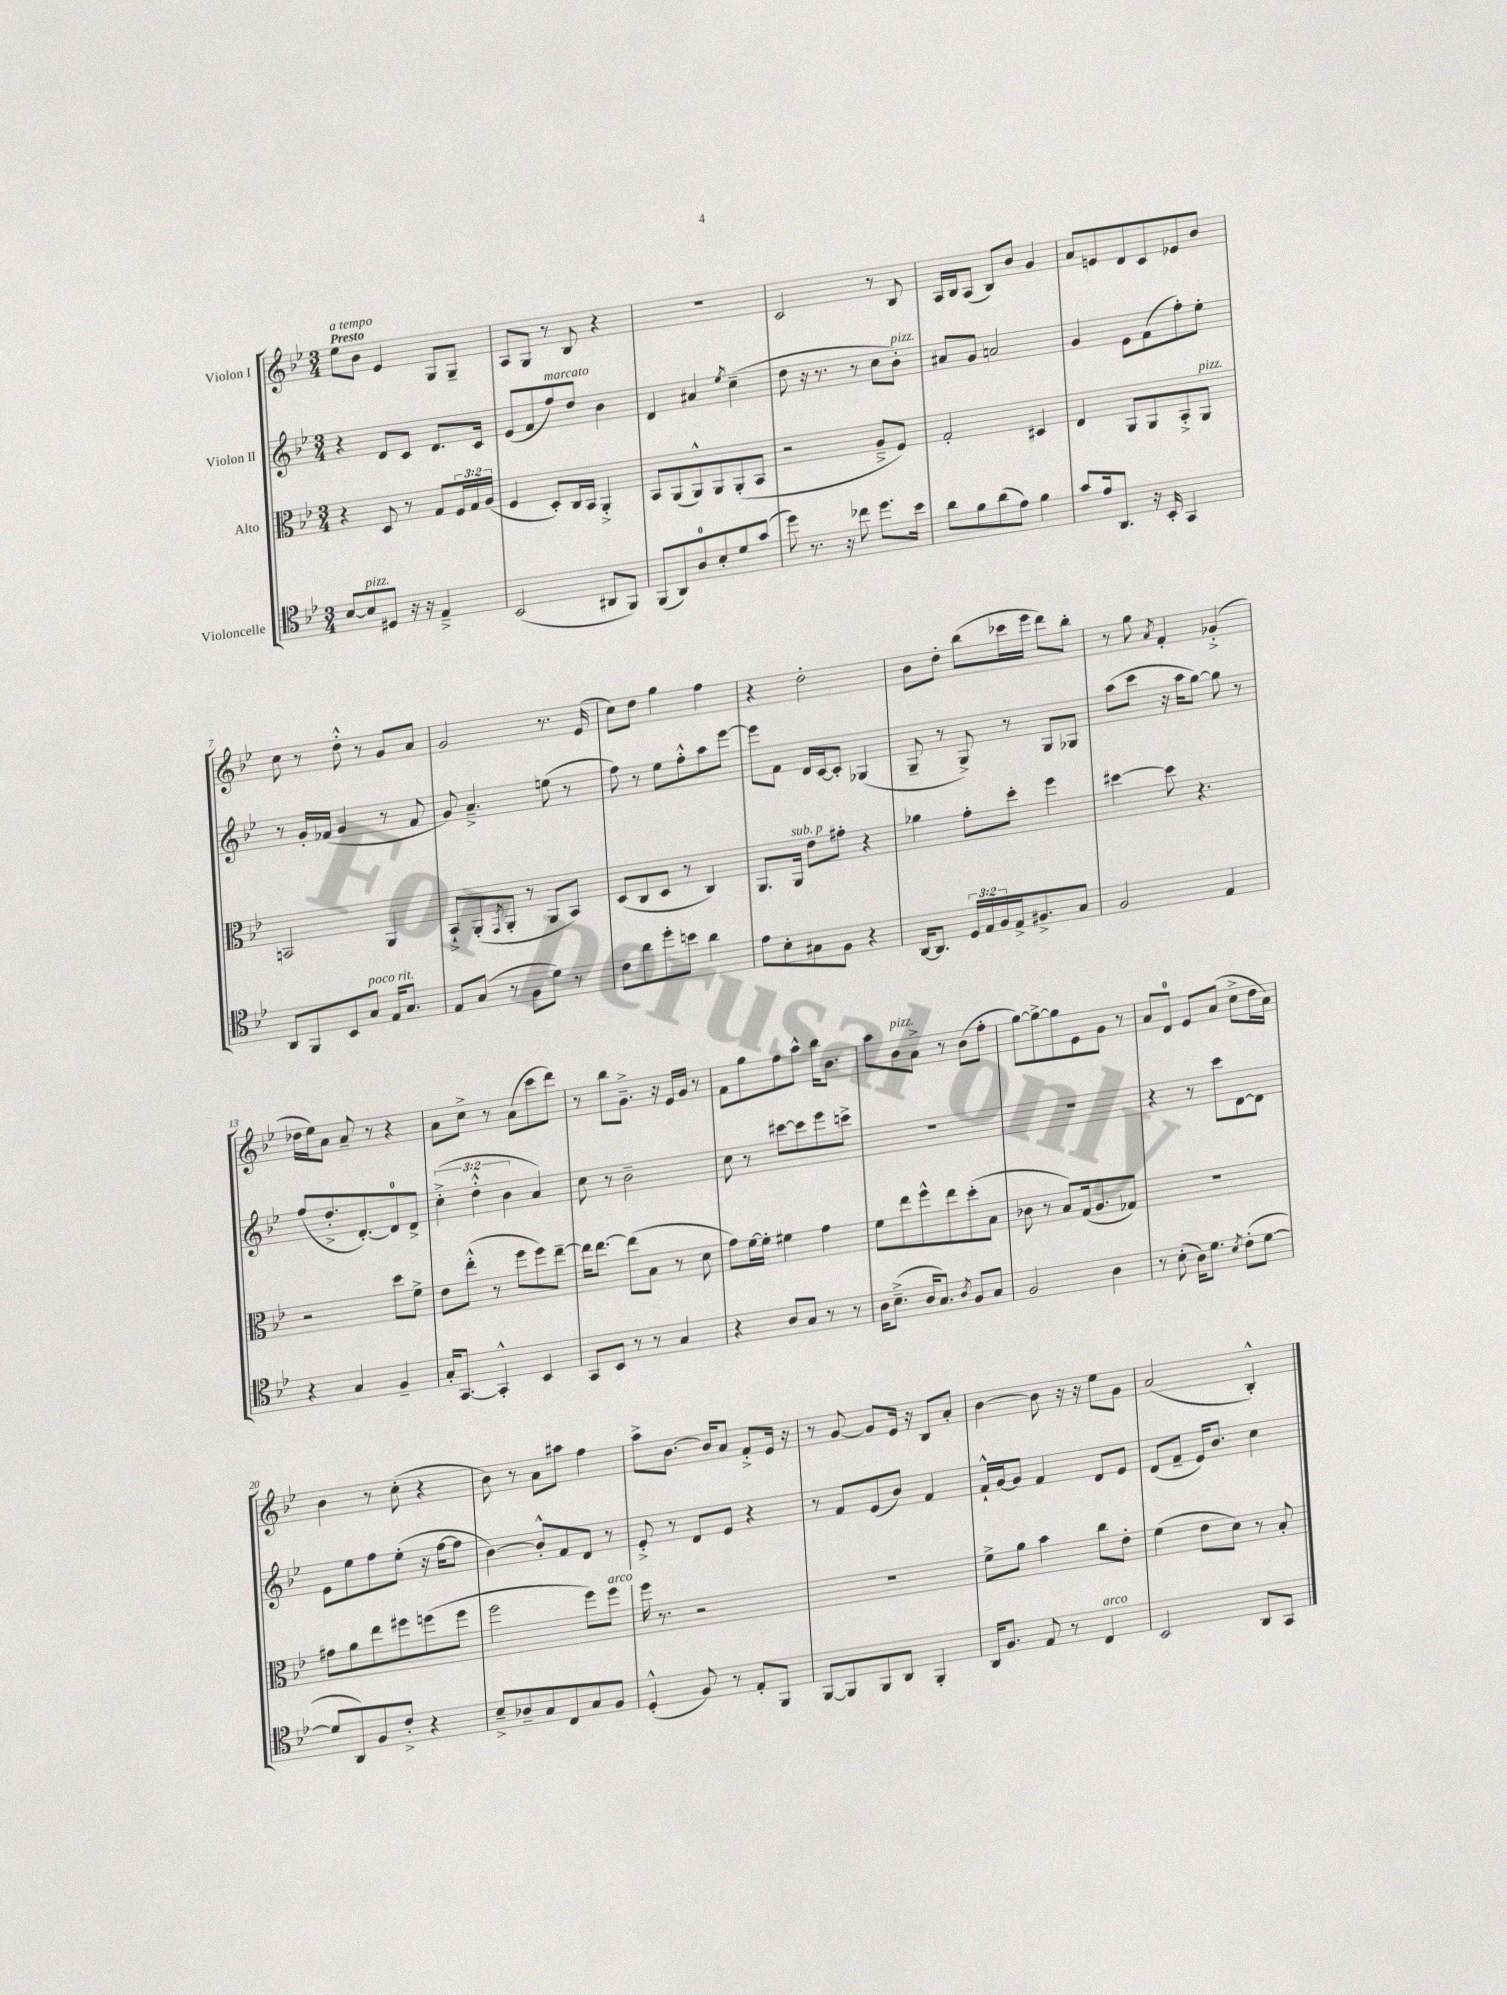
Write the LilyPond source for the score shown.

<<
\new StaffGroup <<
\new Staff = "s0" \with { instrumentName = "Violon I" } {
    \clef treble \key bes \major \numericTimeSignature \time 3/4 \tempo "Presto"
    ees''8^\markup { \italic "a tempo" } bes'8 ees'4 g8 g8-- |
    a8 g8 r8 bes8 r4 |
    R2. |
    c'2 r8 bes8 |
    a16 bes16 a8( bes8) bes'8 g'4 |
    a'8 e'8 d'8 c'8 ees'8 bes'8 |
    c''8 r8 d''8-.-^ r8 g'8 a'8 |
    g'2 r8. ees'16( |
    c''8) d''8 g''4 f''4 |
    r4 d''2-. |
    bes'8 d''8-. bes''8( ces'''16 ees'''16 d'''8) bes''8-. |
    r8 g''8 \acciaccatura { a'8 } f'4-. ges'4-.->( |
    des''16 ees''16) a'8 a'8-- r8 r4 |
    a'8 c''8-> r8 a'8( c'''8 d'''8) |
    r8 bes''8 g'8.---> r16 ees'16 g'16 r8 |
    f'8 g''8 f''8 a''8-^ bes''16 bes'8. |
    a''8 bes'8^\markup { \italic "pizz." } a'8-> r8 bes'8( f''8-. |
    g''8~) g''8~-> g''8 ees'8 g'8 r8 |
    a'8 d'8-0 ees'8 a'8( c''8-> d''16 a'16) |
    bes'4 r8 c''8-.( r4 |
    bes'8) r8 a'8 ais''8 f''4 |
    a''8-> bes'8.~ bes'16 a'8 f'8-.-> ees'16 r16 |
    r8 g'8~ g'8 ees'16 r16 bes8 a'8-. |
    bes'4~ bes'8 r16 r16 ees''8 g'8 |
    a'2( bes4-.-^) \bar "|." |
}
\new Staff = "s1" \with { instrumentName = "Violon II" } {
    \clef treble \key bes \major \numericTimeSignature \time 3/4 \override Staff.TupletNumber.text = #tuplet-number::calc-fraction-text
    r4 d'8 c'8 d'8. c'16 |
    ees'8( f'8 f''8^\markup { \italic "marcato" }) d''8 bes'4 |
    d'4 ais'4 \acciaccatura { ees''8 } c''4--( |
    d''8 r16 r8. r8 c''8 bes'8-.^\markup { \italic "pizz." }) |
    ais'8 g'8 a'2 |
    g'4 ees'8 f'8( f''8-.) ees''8-. |
    r8 g'16-. fes'16( g'4 r8 fes'8 |
    g'8) a'4.---> e''8( r8 |
    f''8) r8 ees''8 f''8-.-^ a''8 ees'''8~ |
    ees'''8 f'8 d'16 c'16~ c'8-. ges4( |
    g8-- r8 g8->) r8 g8 ges8 |
    a''8( c'''8 r16 a''16 g''8~) g''8 r8 |
    f''8( d''8.-.-> d'8.~-.) d'8-0 d'8-> |
    \tuplet 3/2 { c''4-.->( d''4-.-^ bes'4 } a'4) |
    c''8 r8 bes'2-- |
    c''8 r8 cis'''8~ cis'''8 ees'''8 c'''8-> |
    R2. |
    R2. |
    r4 r8 c'''8 d'8~ d'8 |
    ees'8 ees''8 f''8 ees''8-.( r16 f''16~ f''8 |
    bes'4~) bes'8-.-^ f'8 d'8 r8 |
    ees'8-.-> r8 d'8 ees'8 r4 |
    r8 f'8 ees'8( bes'8) f'4 |
    f'16-!-^ g'16~ g'8 f'4 d'8 ees'8 |
    d'8( f'8-- ees'16) bes'8. c''4 \bar "|." |
}
\new Staff = "s2" \with { instrumentName = "Alto" } {
    \clef alto \key bes \major \numericTimeSignature \time 3/4 \override Staff.TupletNumber.text = #tuplet-number::calc-fraction-text
    r4 d8 r8 g8 \tuplet 3/2 { f16 g16 a16( } |
    f4 d8-.) c16 bes,16 a,4-.-> |
    bes,8 a,8( a,8-^) a,8 a,8-.( bes,8 |
    r2 a8---> f8) |
    g2-. dis4 |
    ees4 a,8 a,8 bes,8-.-> a,8^\markup { \italic "pizz." } |
    b,2 a,4 |
    bes,8-!-> a,8-.( \acciaccatura { g,8 } a,8-. r8 a,8 bes,8) |
    d8( c8 d8 r8 c4) |
    a,8. a,16^\markup { \italic "sub. p" } ees'8 gis'8-. r4 |
    aes'4 g'8-. d''8-. f''4 |
    dis''4~ dis''8 r4. |
    r2 d''8 f'8-> |
    ees'8 ees''8-.-^( r8 f''8 f''8) ees''8~-- |
    ees''16 ees''8.~ ees''8( bes8 r8 d'8 |
    g'8) f'16~ f'16-. fis'4 g'4 |
    f'8 ees''8 f''8-^ ees''8 d''8-.( bes8 |
    ces'8 r8 bes8) g16( a8. ges8) |
    R2. |
    gis'8 a'8 ees''8 fis''8 f''8( f''8 |
    f''2 f''8) f''8^\markup { \italic "arco" } |
    f''16 r8. r2 |
    R2. |
    f'8-> a'8 bes'4 c''8 ees'8-. |
    f'4( ees'8 d'8) r8 bes8-. \bar "|." |
}
\new Staff = "s3" \with { instrumentName = "Violoncelle" } {
    \clef tenor \key bes \major \numericTimeSignature \time 3/4 \override Staff.TupletNumber.text = #tuplet-number::calc-fraction-text
    bes8~ bes8^\markup { \italic "pizz." } dis8 r16 r16 ees4---> |
    bes,2( ais,8 f,8) |
    f,8( a,8) a8-0 bes8-. d'8 g'8( |
    d''8) r8. r16 ces''8 d''8. bes'16 |
    a'8 f'8 a'8( ees'8) f'4 |
    g'8 ees'16 a,8. r16 bes,16-. g,4 |
    a,8 f,8 bes,8 g8^\markup { \italic "poco rit." } ees16 g8. |
    ees8 g8( r8 f8 d'8) r8 |
    c'8 a'8 d''8-. b'8 a'4 |
    ees'8 bes8-. gis8 f8 r4 |
    a,16~ a,8. \tuplet 3/2 { d16 ees16 f16 } ees16-> fis8.-> g8 |
    f2 ees4 |
    r4 g4 f4-- |
    g16-. g,8.~ g,4-.-^ bes,4 |
    g,8 bes,8 r8 r8 g4 |
    r4 a8 g8 r8 r8 |
    a16 bes8.--->( a16 g8.) \acciaccatura { a8 } f8 g8 |
    f2 a4 |
    r8 bes8-.( a16) d'8. \acciaccatura { bes8 } c'8-.( d'8~ |
    d'8 a,8) f8 c'8-.-> r4 |
    bes8---> aes8-- g8 c8 g8 f8 |
    d4-.-^( f8) r8 ees8-. f,8 |
    f,8~ f,8 f,8 a,8 f,4-. |
    a,16 f8. ees8 r8 c4^\markup { \italic "arco" } |
    bes,2 a,8 g,8 \bar "|." |
}
>>
>>
